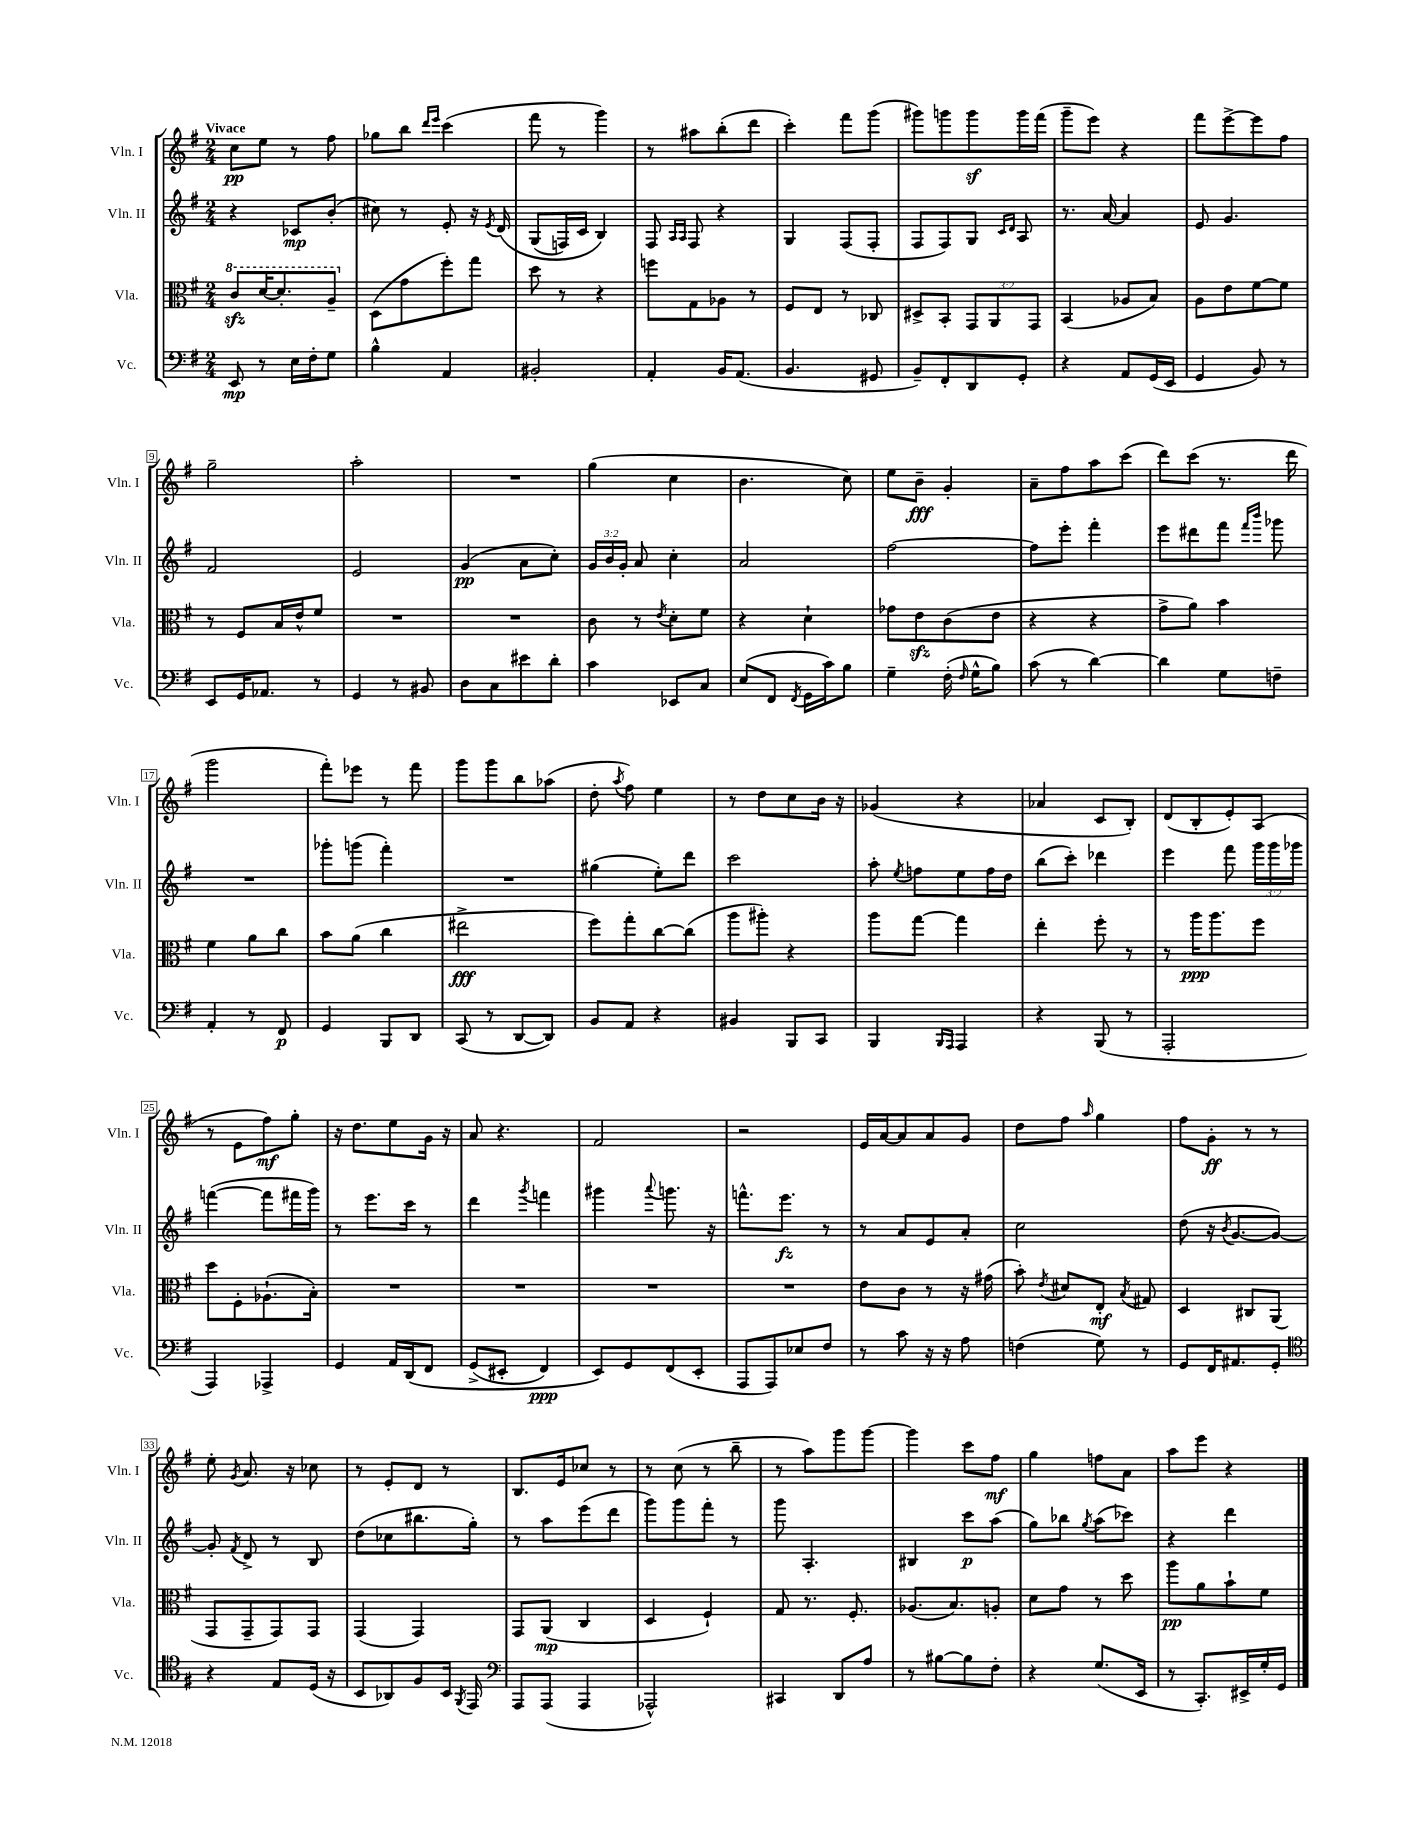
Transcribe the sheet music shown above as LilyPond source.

<<
\new StaffGroup <<
\new Staff = "s0" \with { instrumentName = "Vln. I" shortInstrumentName = "Vln. I" } {
    \clef treble \key g \major \numericTimeSignature \time 2/4 \tempo "Vivace"
    \autoBeamOff c''8[\pp e''8] r8 fis''8 |
    ges''8[ b''8] \grace { d'''16[ e'''16] } c'''4( |
    fis'''8 r8 g'''4) |
    r8 ais''8[ b''8-.( d'''8] |
    c'''4-.) fis'''8[ g'''8]( |
    gis'''8[) g'''8 g'''8\sf g'''16 fis'''16]( |
    g'''8[-- e'''8]) r4 |
    fis'''8[ e'''8~-> e'''8 fis''8] |
    g''2-- |
    a''2-. |
    R2 |
    g''4( c''4 |
    b'4. c''8) |
    e''8[ b'8]--\fff g'4-. |
    a'8[-- fis''8 a''8 c'''8]( |
    d'''8[) c'''8]( r8. d'''16 |
    g'''2 |
    fis'''8[-.) ees'''8] r8 fis'''8 |
    g'''8[ g'''8 b''8 aes''8]( |
    d''8-. \acciaccatura { a''8 } fis''8) e''4 |
    r8 d''8[ c''8 b'16] r16 |
    ges'4( r4 |
    aes'4 c'8[ b8]-.) |
    d'8[( b8-. e'8-.) a8]( |
    r8 e'8[ fis''8\mf) g''8]-. |
    r16 d''8.[ e''8 g'16] r16 |
    a'8 r4. |
    fis'2 |
    r2 |
    e'16[ a'16~ a'8 a'8 g'8] |
    d''8[ fis''8] \grace { a''16 } g''4 |
    fis''8[ g'8]-.\ff r8 r8 |
    e''8-. \acciaccatura { g'8 } a'8. r16 ces''8 |
    r8 e'8[-. d'8] r8 |
    b8.[ e'16 ces''8] r8 |
    r8 c''8( r8 b''8-- |
    r8 a''8[) g'''8 g'''8]~ |
    g'''4 c'''8[ fis''8]\mf |
    g''4 f''8[ a'8] |
    a''8[ e'''8] r4 \bar "|." |
}
\new Staff = "s1" \with { instrumentName = "Vln. II" shortInstrumentName = "Vln. II" } {
    \clef treble \key g \major \numericTimeSignature \time 2/4 \override Staff.TupletNumber.text = #tuplet-number::calc-fraction-text
    \autoBeamOff r4 ces'8[\mp b'8]-.( |
    cis''8) r8 e'8-. r16 \acciaccatura { e'8 } d'16\( |
    g8[( f16) c'16] b4\) |
    fis8 \grace { a16[ a16] } fis8 r4 |
    g4 fis8[( fis8]-. |
    fis8[ fis8) g8] \grace { c'16[ d'16] } a8 |
    r8. a'16~ a'4 |
    e'8 g'4. |
    fis'2 |
    e'2 |
    g'4\pp( a'8[ c''8]-.) |
    \tuplet 3/2 { g'16[ b'16 g'16]-. } a'8 c''4-. |
    a'2 |
    fis''2~ |
    fis''8[ e'''8]-. fis'''4-. |
    e'''8[ dis'''8 fis'''8] \grace { fis'''16[ b'''16] } ges'''8 |
    R2 |
    ges'''8[-. g'''8]( fis'''4-.) |
    R2 |
    gis''4( e''8[-.) d'''8] |
    c'''2 |
    a''8-. \acciaccatura { e''8 } f''8[ e''8 f''16 d''16] |
    b''8[( c'''8]-.) des'''4 |
    e'''4 fis'''8 \tuplet 3/2 { g'''16[ g'''16 ges'''16] } |
    f'''4~( f'''8[ fis'''16 g'''16]) |
    r8 e'''8.[ c'''16] r8 |
    d'''4 \acciaccatura { g'''8 } f'''4 |
    gis'''4 \appoggiatura { a'''8 } g'''8. r16 |
    f'''8.[-^ e'''8.]\fz r8 |
    r8 a'8[ e'8 a'8]-. |
    c''2 |
    d''8( r16 \acciaccatura { b'8 } g'8.[~ g'8]~) |
    g'8-. \acciaccatura { fis'8 } d'8-> r8 b8 |
    d''8[( ces''8 bis''8. g''16]-.) |
    r8 a''8[ e'''8( d'''8] |
    g'''8[) g'''8 fis'''8]-. r8 |
    g'''8 a4.-. |
    bis4 c'''8[\p a''8]( |
    g''8[) bes''8] \acciaccatura { g''8 } a''8[( ces'''8]) |
    r4 d'''4 \bar "|." |
}
\new Staff = "s2" \with { instrumentName = "Vla." shortInstrumentName = "Vla." } {
    \clef alto \key g \major \numericTimeSignature \time 2/4 \override Staff.TupletNumber.text = #tuplet-number::calc-fraction-text
    \autoBeamOff \ottava #1 c''8[\sfz d''16~ d''8.-. a'8]-- \ottava #0 |
    d8[( g'8 fis''8-.) g''8] |
    d''8 r8 r4 |
    f''8[ g8 aes8] r8 |
    fis8[ e8] r8 ces8 |
    dis8[-> b,8]-. \tuplet 3/2 { g,8[ a,8 g,8] } |
    b,4( aes8[ b8]) |
    a8[ e'8 fis'8~ fis'8] |
    r8 fis8[ b16 e'16-^ fis'8] |
    R2 |
    R2 |
    c'8 r8 \acciaccatura { e'8 } d'8[-. fis'8] |
    r4 d'4-! |
    ges'8[ e'8\sfz c'8( e'8] |
    r4 r4 |
    g'8[-> a'8]) b'4 |
    fis'4 a'8[ c''8] |
    b'8[ a'8]( c''4 |
    eis''2->\fff |
    fis''8[) g''8-. c''8~ c''8]( |
    a''8[ ais''8]-.) r4 |
    a''8[ g''8]~ g''4 |
    e''4-. fis''8-. r8 |
    r8 a''16[\ppp a''8. fis''8] |
    d''8[ fis8-. aes8.-!( b16]-.) |
    R2 |
    R2 |
    R2 |
    R2 |
    e'8[ c'8] r8 r16 gis'16( |
    b'8-.) \acciaccatura { e'8 } dis'8[ e8]-.\mf \acciaccatura { b8 } gis8 |
    d4 cis8[ a,8]( |
    g,8[ g,8-- g,8) g,8] |
    g,4( g,4) |
    g,8[ a,8]\mp( c4 |
    d4 fis4-!) |
    g8 r8. fis8.-. |
    aes8.[( b8.) a8]-. |
    d'8[ g'8] r8 d''8 |
    a''8[\pp a'8 b'8-! fis'8] \bar "|." |
}
\new Staff = "s3" \with { instrumentName = "Vc." shortInstrumentName = "Vc." } {
    \clef bass \key g \major \numericTimeSignature \time 2/4
    \autoBeamOff e,8\mp r8 e16[ fis16-. g8] |
    b4-^ a,4 |
    bis,2-. |
    a,4-. b,16[ a,8.]( |
    b,4. gis,8 |
    b,8[--) fis,8-. d,8 g,8]-. |
    r4 a,8[ g,16( e,16] |
    g,4 b,8) r8 |
    e,8[ g,16 aes,8.] r8 |
    g,4 r8 bis,8 |
    d8[ c8 eis'8 d'8]-. |
    c'4 ees,8[ c8] |
    e8[( fis,8] \acciaccatura { fis,8 } g,16[ c'16) b8] |
    g4-- fis16-.( \grace { fis16 } g16[-^ b8]) |
    c'8( r8 d'4~) |
    d'4 g8[ f8]-- |
    a,4-. r8 fis,8\p |
    g,4 b,,8[ d,8] |
    c,8( r8 d,8[~ d,8]) |
    b,8[ a,8] r4 |
    bis,4 b,,8[ c,8] |
    b,,4 \grace { b,,16[ a,,16] } a,,4 |
    r4 b,,8( r8 |
    a,,2-. |
    a,,4) aes,,4-> |
    g,4 a,16[ d,16\( fis,8] |
    g,8[->( eis,8]-. fis,4\ppp) |
    e,8[\) g,8 fis,8( e,8]-. |
    a,,8[ a,,8) ees8 fis8] |
    r8 c'8 r16 r16 a8 |
    f4( g8) r8 |
    g,8[ fis,16 ais,8. g,8]-. |
    \clef tenor r4 e8[ d16]( r16 |
    b,8[ aes,8) fis8 b,16] \acciaccatura { fis,8 } e,16 |
    \clef bass a,,8[ a,,8]( a,,4 |
    aes,,2-^) |
    cis,4 d,8[ a8] |
    r8 bis8[~ bis8 fis8]-. |
    r4 g8.[( e,16] |
    r8 c,8.[-.) eis,16-> g16-. g,16] \bar "|." |
}
>>
>>
\layout { \context { \Score \override BarNumber.stencil = #(make-stencil-boxer 0.1 0.3 ly:text-interface::print) } }
